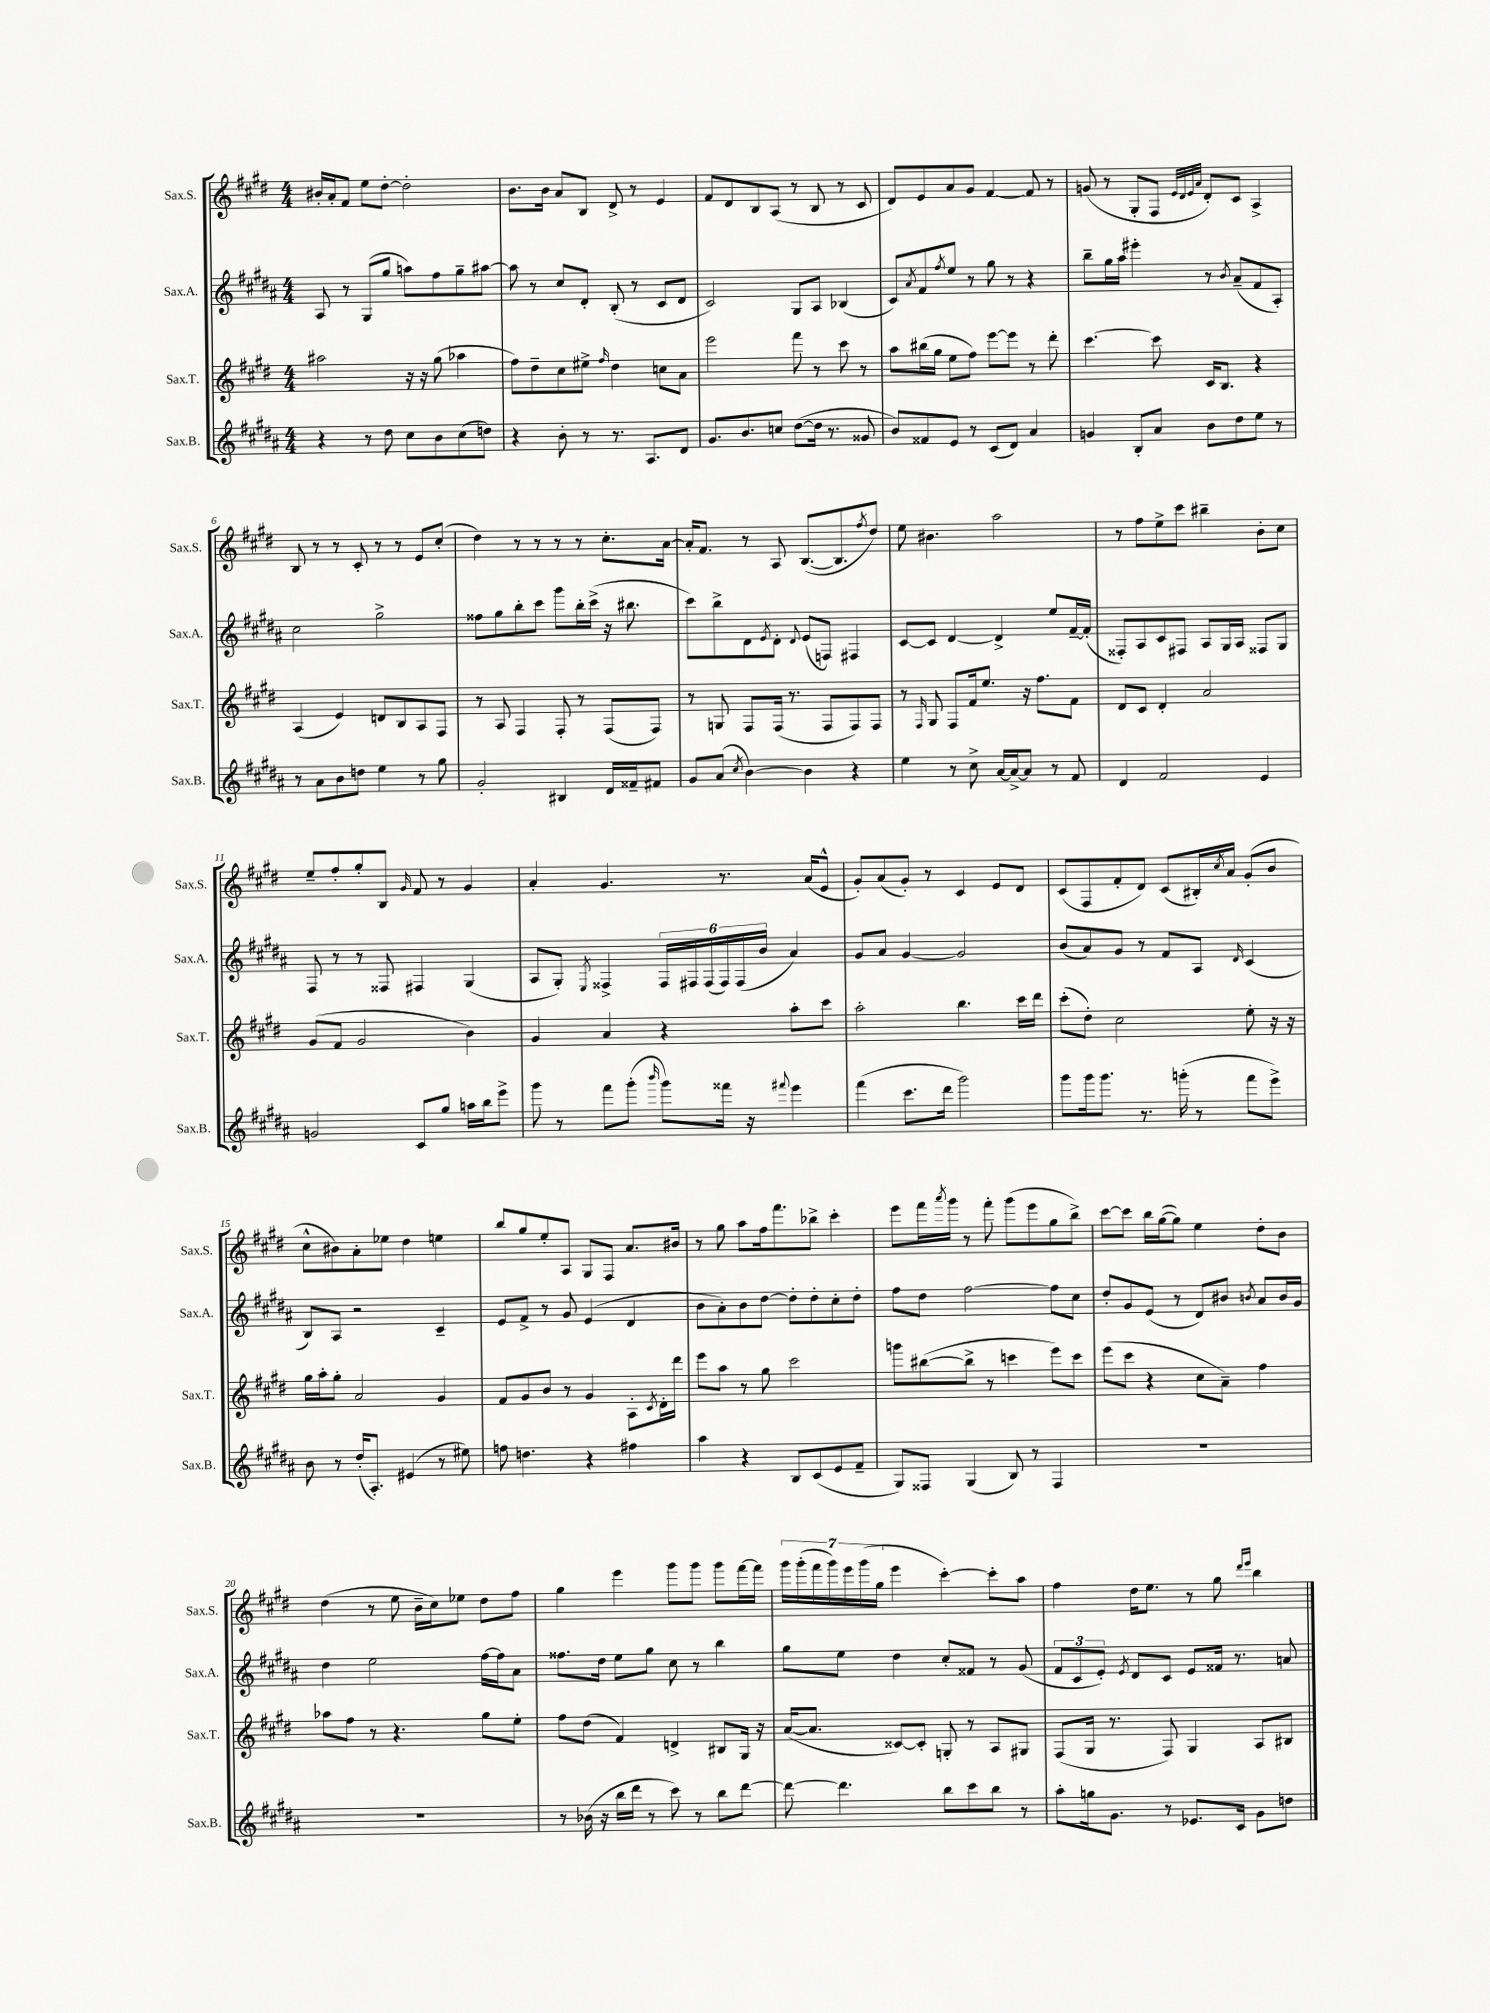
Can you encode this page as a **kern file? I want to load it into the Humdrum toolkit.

**kern	**kern	**kern	**kern
*staff4	*staff3	*staff2	*staff1
*clefG2	*clefG2	*clefG2	*clefG2
*k[f#c#g#d#a#]	*k[f#c#g#d#]	*k[f#c#g#d#a#]	*k[f#c#g#d#]
*M4/4	*M4/4	*M4/4	*M4/4
4r	2aa#	8A#	16b#'
.	.	.	16a'
.	.	8r	8f#
8r	.	(8G#	8ee
8dd#	.	8gg#	[8dd#'
8cc#	16r	8aa)	2dd#']
.	16r	.	.
8b	(8gg#	8ff#	.
(8cc#	4aa-	8gg#~	.
8dd)	.	[8aa#	.
=	=	=	=
4r	8ff#)	8aa#]	8.b
.	8dd#~	8r	.
.	.	.	16b
8b'	8cc#	8cc#	8a
8r	8ee#^	8d#'	8B
.	16qqff#	.	.
8.r	4dd#	(8B'	8d#^
.	.	8r	8r
8.A#	.	.	.
.	8cc	8c#	4e
8d#	8a	8d#	.
=	=	=	=
8.g#	2eee	2c#)	8f#
.	.	.	8d#
8.b	.	.	.
.	.	.	8B
8cc	.	.	(8A
([8dd#	8fff#	8G#	8r
16dd#]	8r	8A#	8B
8.r	.	.	.
.	8ccc#	(4B-	8r
8g##	8r	.	8c#
=	=	=	=
8b)	8aa	8c#)	8d#)
.	.	8qa#	.
8f##	(16bb#	8f#	8e
.	16gg#	.	.
.	.	8qff#	.
8e	8ee	8ee	8a
8r	8ff#)	8r	8g#
(8c#	[8eee	8gg#	[4f#
8d#)	8eee]	8r	.
4a#	8r	4r	8f#]
.	8ddd#'	.	8r
=	=	=	=
4g	[4.ccc#	8bb~	(8g
.	.	16gg#	8r
.	.	16aa#	.
8B'	.	4eee#'	8G#'
8a#	8ccc#]	.	8F#
.	.	.	32qqe
.	.	.	32qqd#
.	.	.	32qqe
.	.	.	32qqa
8b	16c#	8r	8d#')
.	8.B	.	.
.	.	8qb	.
8dd#	.	(8a#~	8c#
8ee	4r	8f#	4A^
8r	.	8A#')	.
=	=	=	=
8r	(4A	2cc#	8B
8a#	.	.	8r
8b	4e)	.	8r
8dd	.	.	8c#'
4ee	8d	2gg#^	8r
.	8B	.	8r
8r	8A	.	8e
8gg#	8F#	.	(8cc#'
=	=	=	=
2g#'	8r	8ff##	4dd#)
.	8A	8gg#	.
.	4F#	8bb'	8r
.	.	8ccc#	8r
4B#	8F#'	8ggg#	8r
.	8r	16bb'	8r
.	.	(16ccc#^	.
16d#	(8F#	16r	8.cc#'
16f##~	.	8.bb#	.
8f#	8F#)	.	.
.	.	.	[16a
=	=	=	=
8g#	8r	8ccc#)	16a']
.	.	.	8.f#
(8a#	8G	8bb^	.
8qcc#	.	.	.
[4b)	8F#	8d#	8r
.	.	8qe	.
.	(16F#	8d#'	8A
.	8.r	.	.
.	.	8qqd#	.
4b]	.	(8e	([8.B
.	8F#	8F)	.
.	.	.	8.B]
4r	8F#)	4F#	.
.	.	.	8qff#
.	8F#	.	8dd#)
=	=	=	=
4ee	8r	[8c#	8ee
.	16qqF#	.	.
.	8G#	8c#]	4.b#
8r	8F#	[4d#	.
8cc#^	16f#	.	.
.	8.ee	.	.
[16a#	.	4d#^]	2aa
16a#^_	.	.	.
8a#]	16r	.	.
.	8.ff#	.	.
8r	.	8ee	.
8f#	8f#	[16f#~	.
.	.	(16f#']	.
=	=	=	=
4d#	8d#	8F##')	8r
.	8c#	8A#	8ff#
2f#	4d#'	8c#	8ee^
.	.	8F#	8ccc#
.	2a	8A#	4bb#~
.	.	16G#	.
.	.	16A#	.
4e	.	8F##	8b'
.	.	8G#	8cc#
=	=	=	=
2g	(8g#	8F#	8ee~
.	8f#	8r	8ff#'
.	2g#	8r	8gg#'
.	.	8F##	8B
.	.	.	16qqg#
8c#	.	4F#	8f#
8gg#	.	.	8r
16aa	4b)	(4G#	4g#
16bb	.	.	.
8eee^	.	.	.
=	=	=	=
8ggg#	4g#	8A#	4a'
8r	.	8G#')	.
.	.	8qE	.
8fff#	4a	4F##^	4.g#
(8ggg#'	.	.	.
16qqbbb	.	.	.
8ggg#)	4r	24F##	.
.	.	24F#	.
.	.	(24F#	.
16fff##	.	24F#)	8.r
.	.	(24F#	.
16r	.	.	.
.	.	24b	.
8qqfff#	.	.	.
4eee	8aa'	4a#)	.
.	.	.	(16a
.	8ccc#	.	8e^^
=	=	=	=
(4fff#	2aa'	8g#	8g#')
.	.	8a#	(8a
8.ccc#	.	[4g#	8g#')
.	.	.	8r
16ddd#	.	.	.
2ggg#)	4.bb	2g#]	4c#
.	.	.	8e
.	16ccc#	.	8d#
.	16ddd#	.	.
=	=	=	=
8ggg#	(8ccc#'	(8b	(8c#
16ggg#	8dd#')	8a#)	8F#
8.ggg#	.	.	.
.	2cc#	8g#	8f#'
8.r	.	8r	8d#)
.	.	8f#	(8c#
(16ggg'	.	.	.
8r	.	8A#	16B#')
.	.	.	8qcc#
.	.	.	16a
.	.	16qqd#	.
8fff#	8ee'	(4c#	(8g#'
8eee^)	16r	.	8b
.	16r	.	.
=	=	=	=
8b	16gg#	8B)	8cc#^^
.	16aa'	.	.
8r	8gg#'	8A#	8b#)
(16dd#'	2a	2r	8a'
8.A#')	.	.	.
.	.	.	8ee-
(4e#	.	.	4dd#
8r	4g#	4c#~	4ee
8ee#)	.	.	.
=	=	=	=
8ff	8f#	8e	8bb
4.dd	8g#	8f#^	8gg#
.	8b	8r	8ee'
.	8r	8g#	8A
4r	4g#	(4e	8G#
.	.	.	8F#
4ff#	8A'	4d#	8.a
.	8qc#	.	.
.	16d#'	.	.
.	16ddd#	.	16b#
=	=	=	=
4aa#	8eee	8b	8r
.	8aa	8a#')	8gg#
4r	8r	8b	8aa
.	8gg#	[8dd#	16ff#
.	.	.	8.fff#
8B	2ccc#	8dd#']	.
(8c#	.	8dd#'	8bb-^
8e	.	8cc#'	4ccc#'
8f#~	.	8dd#'	.
=	=	=	=
8G#)	8ggg	8ff#	8eee
8F##	([8bb#	8dd#	16fff#
.	.	.	8qaaa
.	.	.	16ggg#
(4G#	8bb#^]	[2ff#	8r
.	8r	.	8fff#'
8B)	4ccc	.	(8ggg#
8r	.	.	8eee
4F##	8eee)	8ff#]	8gg#
.	8ccc	8cc#	8bb^)
=	=	=	=
1r	(8eee	8dd#'	[8ccc#
.	8ccc#	8g#	8ccc#]
.	4r	(8e	16bb
.	.	.	([16gg#
.	.	8r	8gg#])
.	8cc#	8d#)	4ee
.	8a~)	8b#	.
.	.	8qb	.
.	4ff#	8a#	8dd#'
.	.	16b	8b
.	.	16g#	.
=	=	=	=
1r	8aa-	4dd#	(4dd#
.	8ff#	.	.
.	8r	2ee	8r
.	4.r	.	8ee
.	.	.	16b~
.	.	.	16cc#)
.	.	.	8ee-
.	8gg#	[16ff#	8dd#
.	.	16ff#]	.
.	8ee'	8a#	8ff#
=	=	=	=
8r	8ff#	8.ff##	4gg#
(16b-	(8dd#	.	.
16r	.	16dd#	.
16bb	4f#)	8ee	4eee
16ddd#	.	.	.
8r	.	8gg#	.
8ccc#)	4d^	8cc#	8ggg#
8r	.	8r	8ggg#
8bb	8B#	4bb	8ggg#
[8ddd#	16G#	.	[16fff#
.	16r	.	16fff#]
=	=	=	=
8ddd#_	([16a	8gg#	28ggg#
.	.	.	(28ggg#'
.	8.a]	.	.
.	.	.	28fff#
.	.	.	28ggg#)
4.ddd#]	.	8ee	.
.	.	.	28eee
.	.	.	(28ggg#
.	.	.	28gg#
.	[8c##)	4dd#	4eee
.	8c##']	.	.
8bb	8G'	8cc#'	[4ccc#')
8ccc#	8r	8f##	.
8bb	8A	8r	8ccc#']
8r	8G#	(8g#	8aa
=	=	=	=
8aa#'	(8F#	12f#	4ff#
.	.	12c#	.
16gg	16G#	.	.
.	.	12e')	.
8.g#	8.r	.	.
.	.	8qe	.
.	.	8d#	16dd#
.	.	.	8.ee
8r	8F#)	8c#	.
8.e-	4G#	8e	8r
.	.	16f##	8gg#
16c#	.	8.r	.
.	.	.	16qqddd#
.	.	.	16qqeee
8g#	8A	.	4bb
8dd	8B#	8a	.
==	==	==	==
*-	*-	*-	*-
